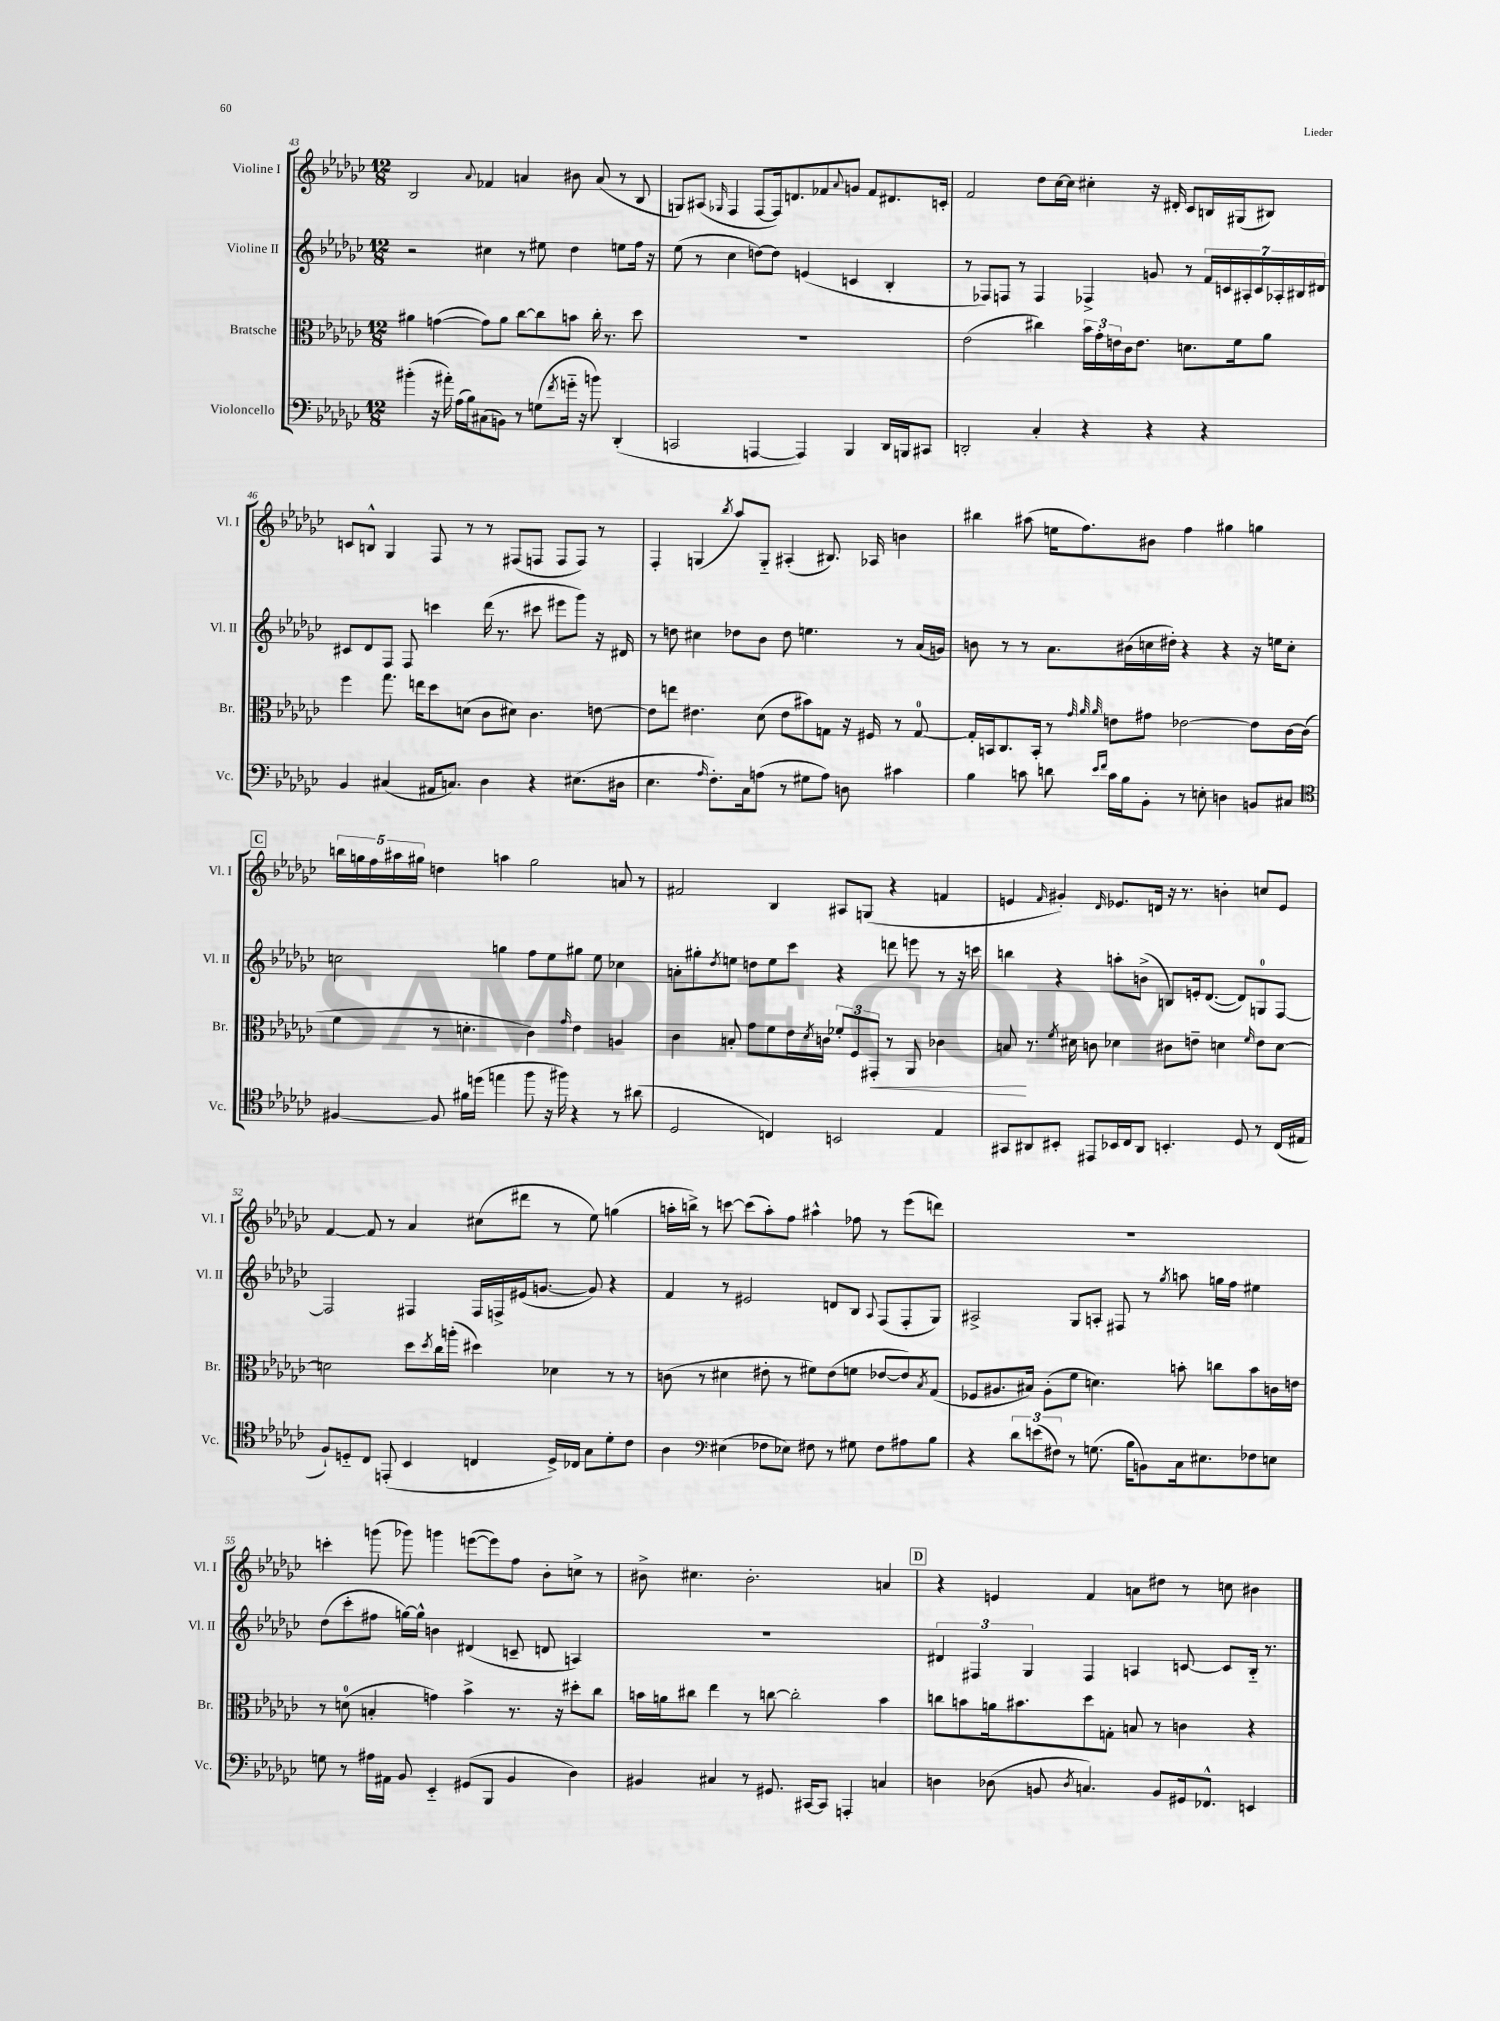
<<
\new StaffGroup <<
\new Staff = "s0" \with { instrumentName = "Violine I" shortInstrumentName = "Vl. I" } {
    \clef treble \key ges \major \numericTimeSignature \time 12/8
    bes2 \appoggiatura { aes'8 } fes'4 a'4 bis'8 a'8( r8 bes8 |
    g8) ais8( \grace { ges16 } f4 f8~ f16) d'8. fes'8 \appoggiatura { aes'8 } g'8 fes'8 dis'8. c'16-. |
    f'2 des''8 ces''16~ ces''16 cis''4-. r16 dis'16-. ces'8 b16 gis16( bis8) |
    c'8 b8-^ ges4 f8 r8 r8 fis8( f8 f8 f8) r8 |
    f4-. g4( \acciaccatura { bes''8 } aes''8) g8-_ ais4-.( bis8.) aes16 b'4 |
    bis''4 ais''8( e''16 f''8.) bis'8 f''4 gis''4 g''4 |
    \mark \markup { \box "C" } \tuplet 5/4 { b''16 g''16 f''16 ais''16 gis''16 } d''4 a''4 gis''2 a'8 r8 |
    fis'2 bes4 ais8 g8( r4 f'4 |
    e'4 \grace { f'16 } gis'4-.) \grace { des'16 } ees'8. d'16 r16 r8. b'4-. c''8 ees'8 |
    f'4~ f'8 r8 aes'4 cis''8( dis'''8 r8 ees''8) g''4( |
    a''16-. b''16->) r8 c'''8~ c'''8( a''8-.) f''8 ais''4-^ fes''8 r8 ees'''8( d'''8) |
    R1. |
    c'''4-. g'''8( ges'''8) g'''4 e'''8~( e'''8) f''8 bes'8-. c''8-> r8 |
    bis'8-> cis''4. bis'2.-. a'4 |
    \mark \markup { \box "D" } r4 e'4 f'4 a'8 dis''8 r8 c''8 bis'4 \bar "|." |
}
\new Staff = "s1" \with { instrumentName = "Violine II" shortInstrumentName = "Vl. II" } {
    \clef treble \key ges \major \numericTimeSignature \time 12/8
    r2 cis''4 r8 eis''8 des''4 e''8 f''16 r16 |
    ees''8( r8 ces''4 d''8~) d''8 e'4( c'4 bes4-. |
    r8 fes8) f8 r8 f4 fes4-> g'8 r8 \tuplet 7/4 { f'16 c'16 ais16-. c'16 aes16-. bis16 dis'16 } |
    cis'8 des'8 f8 f8 c'''4 des'''16( r8. cis'''8 eis'''8 ges'''8) r16 dis'16 |
    r8 d''8 cis''4 des''8 bes'8 des''8 e''4. r8 aes'16( g'16) |
    b'8 r8 r8 aes'8. bis'16( c''16 dis''16-.) r4 r4 r16 e''16 c''8-. |
    \mark \markup { \box "C" } c''2 g''4 f''8 ees''8 gis''8 ees''8 ces''4 |
    a'8-. gis''8-. \acciaccatura { des''8 } e''8 d''8 e''8 ces'''8 r4 d'''8 e'''8 r8 r16 c'''16 |
    b''4 r4 a''8-. b'8->( b8) e'16-. des'8.~( des'8) g8-0 f8~ |
    f2 fis4 fis16 f16-> eis'16( g'8.~ g'8) r4 |
    f'4 r8 eis'2 d'8 bes8 \appoggiatura { aes8 } f8( f8-. ges8) |
    ais2-> ges8 a8-. fis8 r8 \acciaccatura { ges''8 } a''8 g''16 f''16 eis''4 |
    des''8( ces'''8-. fis''8 g''16~) g''16-^ b'4 dis'4( c'8-- d'8 a4) |
    R1. |
    \mark \markup { \box "D" } \tuplet 3/2 { dis'4 fis4 ges4 } fis4 a4 c'8~ c'8 bes16-_ r8. \bar "|." |
}
\new Staff = "s2" \with { instrumentName = "Bratsche" shortInstrumentName = "Br." } {
    \clef alto \key ges \major \numericTimeSignature \time 12/8
    ais'4 g'4~( g'8) ais'8 ces''8~ ces''8 b'8 ces''16-. r8. des''8 |
    R1. |
    ees'2( cis''4) \tuplet 3/2 { bes'16 ges'16-. e'16 } ces'16 e'8. d'8. f'16 aes'8 |
    f''4 ges''8. e''16 des''8 d'8( ces'8 dis'8) ces'4. e'8~ |
    e'8 e''8 eis'4. des'8( eis'8 bis'8) g8 r16 fis16 r8 g8-0~ |
    g16-. b,16 ces8. b,16-. r8 \grace { ges'32 aes'32 aes'32 } e'8 gis'8 ees'2~ ees'8 ces'16~ ces'16( |
    \mark \markup { \box "C" } f'4 r8 d'4.-. ces'4) \grace { ges'16 } ees'4 a4 |
    ces'4 b8-. ges'8 f'8 ees'16 \acciaccatura { des'8 } c'16 \tuplet 3/2 { fes'8-. f8 gis,8-.\< } r8 aes,8 ces'4 |
    b8\! r8. \acciaccatura { f'8 } dis'16 c'8 des'4 cis'8 e'8-- d'4 \grace { f'16 } e'8 d'8~ |
    d'2 des''8 \acciaccatura { des''8 } ces''16 a''16-.( dis''4) des'4 r8 r8 |
    c'8( r8 dis'4 eis'8-. r8 fis'8) eis'8( f'8 ees'8~ ees'8) \acciaccatura { bes8 } ges8( |
    fes8 ais8. bis16) ais8-.( f'8 d'4.) b'8-. c''8 b'8 c'16 e'16 |
    r8 d'8-0( b4-. g'4) bes'4-> r8. r16 dis''8-. ces''8 |
    b'16 a'16 cis''8 ees''4 r8 c''8~ c''2-. b'4 |
    \mark \markup { \box "D" } c''8 b'8 a'16 bis'8. des''8 g8-. b8 r8 c'4 r4 \bar "|." |
}
\new Staff = "s3" \with { instrumentName = "Violoncello" shortInstrumentName = "Vc." } {
    \clef bass \key ges \major \numericTimeSignature \time 12/8
    bis'4-.( r16 ais'16-.) aes16( bes16) cis8( b,8) r8 g8( \acciaccatura { f'8 } g'16-_ r16 b'8) des,4-.( |
    c,2 a,,4~ a,,4) bes,,4 des,16 b,,16 cis,8 |
    d,2-. ces4-. r4 r4 r4 |
    bes,4 cis4( ais,16 c8.) des4 r4 eis8.( dis16 |
    ees4. \grace { aes16 } f8.-.) ces16 a8( r8 gis8 a8) d8 cis'4 |
    bes4 c'8 d'8 \grace { ees'16 f'16 } c'16 bes16 bes,8-. r8 e8-. d4 b,8 cis8 |
    \mark \markup { \box "C" } \clef tenor fis4~ fis8 fis'16 d''16( e''4 f''8 r16 fis''16) r4 r8 ais'8( |
    des2 c4) b,2 ees4 |
    gis,8 ais,8 bis,8-. eis,8 bes,16 ces16 ais,8 b,4.-. des8 r8 ces16( eis16 |
    f8-!) d8-_ ces8 e,8-.( bes,4 c4 d16->) ces16 ges8 des'8-. ces'8 |
    aes4 \clef bass eis4( fes8 ees8) fis8 r8 gis8 fis8 ais8 bes8 |
    r4 \tuplet 3/2 { des'8 e'8( fis8) } r8 g8.( bes16 b,8) ces16 eis8. fes8 e8 |
    g8 r8 ais16 ais,16 bes,8 ees,4-_ gis,8( bes,,8 bes,4 des4) |
    bis,4 cis4 r8 gis,8. cis,16~ cis,8 a,,4-. c4 |
    \mark \markup { \box "D" } d4 des8( b,8 \acciaccatura { des8 } c4.) b,8 gis,16 fes,8.-^ e,4 \bar "|." |
}
>>
>>
\layout { \context { \Score currentBarNumber = #43 } }
